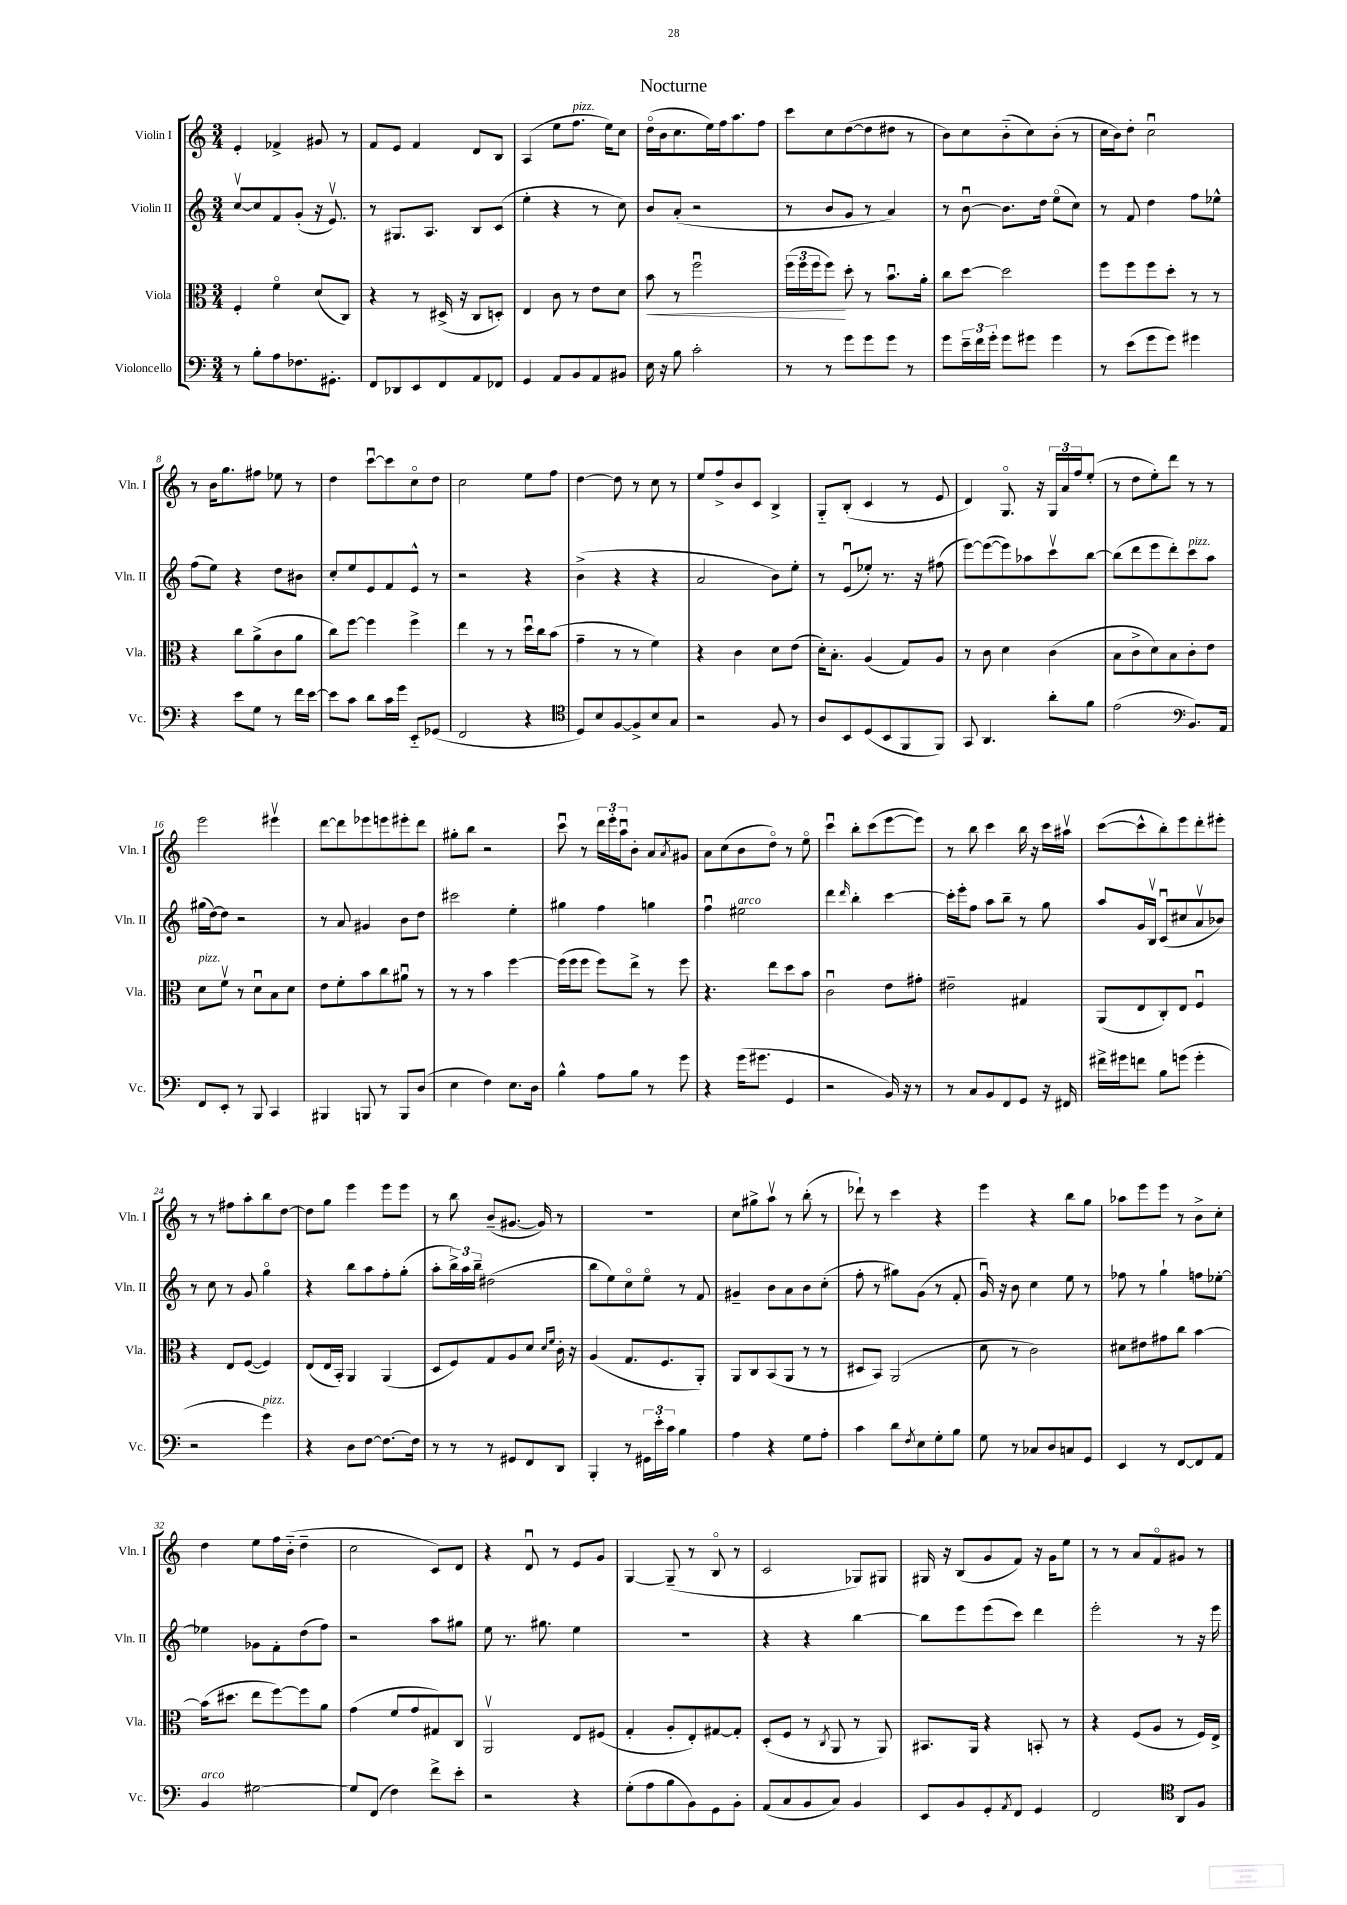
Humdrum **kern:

**kern	**kern	**kern	**kern
*staff4	*staff3	*staff2	*staff1
*clefF4	*clefC3	*clefG2	*clefG2
*k[]	*k[]	*k[]	*k[]
*M3/4	*M3/4	*M3/4	*M3/4
8r	4F'	[8ccv	4e'
8B'	.	8cc]	.
8A	4fo	8f	4f-^
8.F-	.	(8g'	.
.	(8d	16r	8g#
8.GG#'	.	8.ev)	.
.	8C)	.	8r
=	=	=	=
8FF	4r	8r	8f
8DD-	.	8.G#	8e
8EE	8r	.	4f
.	.	8.A	.
8FF	(16D#^	.	.
.	16r	.	.
8AA	8C	8B	8d
8FF-	8D')	(8c	8B
=	=	=	=
4GG	4E	4ee'	(4A
8AA	8c	4r	8ee
8BB	8r	.	8.ff
8AA	8e	8r	.
.	.	.	16ee)
8BB#	8d	8cc)	8cc
=	=	=	=
16E	8b	8b	(16ddo
16r	.	.	16b
8B	8r	(8a'	8.cc
2c'	2ffu	2r	.
.	.	.	16ee)
.	.	.	16ff
.	.	.	8.aa
.	.	.	8ff
=	=	=	=
8r	(24ff	8r	8ccc
.	24ff	.	.
.	24ff	.	.
8r	8ff)	8b	8cc
8g	8dd'	8g	([8dd
8g	8r	8r	8dd]
8g	8.bu	4a)	8dd#
8r	.	.	8r
.	16a'	.	.
=	=	=	=
8g	8cc	8r	8b)
24e~	[8dd	[8bu	8cc
24f	.	.	.
24g'	.	.	.
8g	2dd]	8.b]	(8b'~
8g#	.	.	8cc)
.	.	16dd	.
4g#	.	(8eeo	(8b'
.	.	8cc)	8r
=	=	=	=
8r	8ff	8r	16cc
.	.	.	16b)
(8e	8ff	8f	8dd'
8g	8ff	4dd	2ccu
8g)	8dd'	.	.
4g#	8r	8ff	.
.	8r	8ee-^^	.
=	=	=	=
4r	4r	(8ff	8r
.	.	8ee)	16b
.	.	.	8.gg
8e	8cc	4r	.
8G	(8a^	.	8ff#
8r	8c	8dd	8ee-
16f	8a	8b#	8r
[16e	.	.	.
=	=	=	=
8e]	8cc)	8cc'	4dd
8c	[8ff	8ee	.
8d	4ff]	8e	[8cccu
16c	.	8f	8ccc]
16g	.	.	.
8EE'~	4ff^	8e^^	8cco
(8GG-	.	8r	8dd
=	=	=	=
2FF	4ee	2r	2cc
.	8r	.	.
.	8r	.	.
4r	16ddu	4r	8ee
.	16cc	.	.
.	(8b	.	8ff
=	=	=	=
*clefC4	*	*	*
8D)	4g~	(4b^	[4dd
8B	.	.	.
[8F	8r	4r	8dd]
8F^]	8r	.	8r
8B	4f)	4r	8cc
8G	.	.	8r
=	=	=	=
2r	4r	2a	8ee
.	.	.	8ff^
.	4c	.	8b
.	.	.	8c
8F	8d	8b)	4B^
8r	(8e	8ee'	.
=	=	=	=
8A	16d')	8r	8G'~
.	8.B'	.	.
8BB	.	(8eu	(8B'
(8D	(4A	8ee-')	4c
8BB	.	8.r	.
8FF	8G)	.	8r
.	.	16r	.
8FF)	8A	(8ff#	8e
=	=	=	=
8GG	8r	[8eee)	4d)
4.AA	8c	(8eee_	.
.	4d	8eee])	8.Go
.	.	8aa-	.
.	.	.	16r
8a'	(4c	8cccv	24G
.	.	.	24a
.	.	.	24ff
8f	.	[8bb	(8ee'
=	=	=	=
(2e	8B	(8bb]	8r
.	8c^	8ddd	8dd
.	8d)	8eee	8ee')
.	8B	8ddd')	8ddd
*clefF4	*	*	*
8.BB)	8c'	8ccc	8r
.	8e	8aa	8r
16AA	.	.	.
=	=	=	=
8FF	8d	(16gg#	2eee
.	.	[16dd)	.
8EE'	8fv	8dd]	.
8r	8r	2r	.
8BBB	8du	.	.
4CC	8B	.	4eee#v
.	8d	.	.
=	=	=	=
4BBB#	8e	8r	[8ddd
.	8f'	8a	8ddd]
8BBB	8b	4g#	8eee-
8r	8cc	.	8eee
8BBB	8a#u	8b	8eee#'
(8D	8r	8dd	8ddd
=	=	=	=
4E	8r	2ccc#	8gg#'
.	8r	.	8bb
4F)	4b	.	2r
8.E	[4ff	4ee'	.
16D	.	.	.
=	=	=	=
4B^^	(16ff]	4gg#	8cccu
.	16ff	.	.
.	8ff	.	8r
8A	8ff)	4ff	24ddd
.	.	.	24eee'
.	.	.	24aau
8B	8ee^	.	8b'
8r	8r	4gg	8a
.	.	.	8qa
8g	8ff	.	8g#
=	=	=	=
4r	4.r	4ffu	8a
.	.	.	(8cc
(16g	.	2ee#	8b
8.g#	.	.	.
.	8ee	.	8ddo)
4GG	8dd	.	8r
.	8b	.	8eeo
=	=	=	=
2r	2cu	4ddd	4cccu
.	.	16qqddd	.
.	.	4bb'	8bb'
.	.	.	(8ccc
16BB)	8e	[4ccc	[8eee
16r	.	.	.
8r	8g#'	.	8eee])
=	=	=	=
8r	2e#~	16ccc']	8r
.	.	16eee'	.
8C	.	8ff	8bb
8BB	.	8aa	4ccc
8FF	.	8bb~	.
8GG	4G#	8r	16bb
.	.	.	16r
16r	.	8gg	16ccc
16FF#	.	.	16aa#v
=	=	=	=
16f#^	(8AA	8aa	([8ccc
16g#	.	.	.
8f	8E	16g	8ccc^^]
.	.	16Bv	.
8B	8C')	(8cu	8bb')
(8g	8E	8cc#	8eee
4g'	4Fu	8av	8ddd'
.	.	8b-)	8eee#'
=	=	=	=
2r	4r	8r	8r
.	.	8cc	8r
.	8E	8r	8ff#
.	([8F	8g	8aa'
4g)	4F])	4ggo	8bb
.	.	.	[8dd
=	=	=	=
4r	(8E	4r	8dd]
.	16E	.	8gg
.	16BB')	.	.
8D	4AA	8bb	4eee
[8F	.	8aa	.
8.F_	(4AA	8ff'	8eee
.	.	(8gg'	8eee
16F]	.	.	.
=	=	=	=
8r	8D	8aa'	8r
8r	8F)	24bb^)	8bb
.	.	24aa	.
.	.	24bb~	.
8r	8G	(2dd#	(8b~
8GG#	8A	.	[8.g#
8FF	8d	.	.
.	.	.	16g#])
.	16qqd	.	.
.	16qqf	.	.
8DD	16c'	.	8r
.	16r	.	.
=	=	=	=
4BBB'	(4A	8bb	2.r
.	.	8ee)	.
8r	8.G	8cco	.
24GG#	.	8eeo	.
24e'	.	.	.
.	8.F	.	.
24c	.	.	.
4B	.	8r	.
.	8AA')	8f	.
=	=	=	=
4A	8AA	4g#~	8cc
.	8C	.	8gg#^
4r	(8BB	8b	8aav
.	8AA	8a	8r
8G	8r	8b	(8bb'
8A'	8r	(8cc'	8r
=	=	=	=
4c	8D#	8ff'	8ddd-`)
.	8BB)	8r	8r
8d	(2AA	8gg#)	4ccc
8qF	.	.	.
8E	.	(8g	.
8G'	.	8r	4r
8B	.	8f'	.
=	=	=	=
8G	8d	16gu)	4eee
.	.	16r	.
8r	8r	8b	.
8C-	2c)	4cc	4r
8D	.	.	.
8C	.	8ee	8bb
8GG	.	8r	8gg
=	=	=	=
4EE	8d#	8ff-	8aa-
.	8e#	8r	8eee
8r	8g#	4gg`	8eee
[8FF	8cc	.	8r
8FF]	[4b	8ff	8b^
8AA	.	[8ee-'	8cc'
=	=	=	=
4BB	(16b]	4ee-]	4dd
.	8.dd#	.	.
[2G#	8ee	8g-	8ee
.	[8ff)	8f'	16ff
.	.	.	(16b'~
.	8ff]	(8dd	4dd~
.	8a	8ff)	.
=	=	=	=
8G#]	(4g	2r	2cc
(8FF	.	.	.
4F)	8f	.	.
.	8g	.	.
8f^	8G#)	8aa	8c)
8e'	8C	8gg#	8d
=	=	=	=
2r	2AAv	8ee	4r
.	.	8.r	.
.	.	.	8du
.	.	8.gg#	.
.	.	.	8r
4r	8E	4ee	8e
.	(8F#	.	8g
=	=	=	=
(8G'	4G'	2.r	[4G
8A	.	.	.
8B	8A'	.	(8G~]
8BB)	8E')	.	8r
8GG	[8G#	.	8Bo
8BB'	8G#']	.	8r
=	=	=	=
(8AA	(8D'	4r	2c
8C	8F	.	.
8BB	8r	4r	.
.	8qC	.	.
8C)	8AA	.	.
4BB	8r	[4bb	8G-)
.	8AA)	.	8G#
=	=	=	=
8EE	8.BB#	8bb]	16G#
.	.	.	16r
8BB	.	8eee	(8B
.	16AA	.	.
8GG'	4r	(8eee	8g
8qAA	.	.	.
8FF	.	8ccc)	8f)
4GG	8BB'	4ddd	16r
.	.	.	16g
.	8r	.	8ee
=	=	=	=
2FF	4r	2eee'	8r
.	.	.	8r
.	(8F	.	8a
.	8A	.	8fo
*clefC4	*	*	*
8AA	8r	8r	8g#
8F	16F)	16r	8r
.	16E^	16eee	.
==	==	==	==
*-	*-	*-	*-
